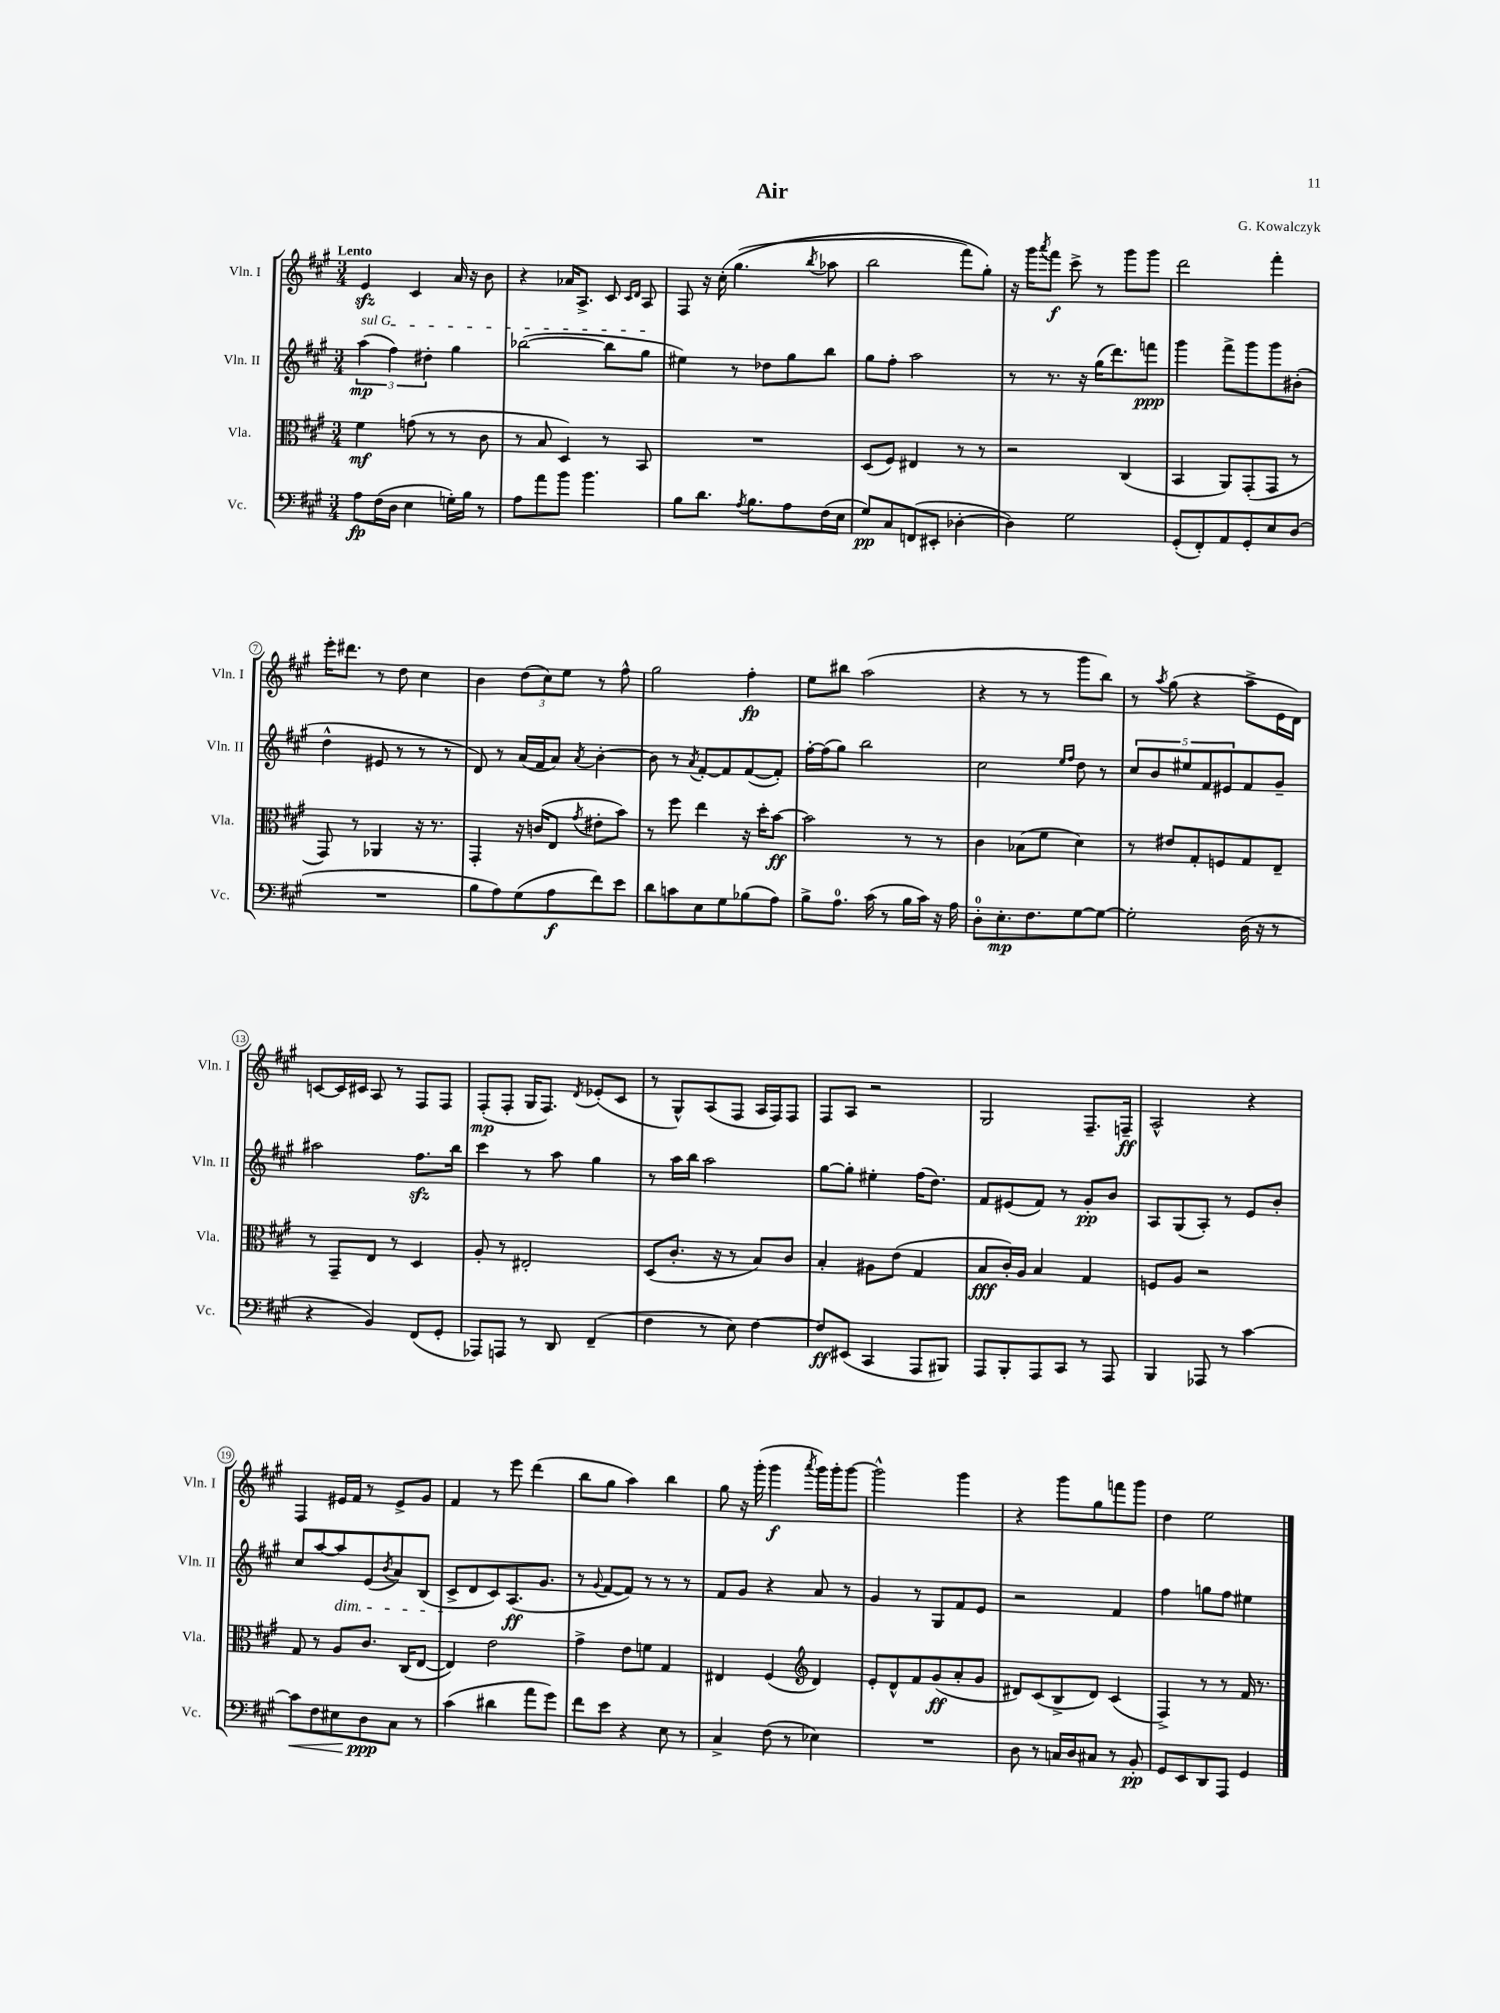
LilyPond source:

\header { title = "Air" composer = "G. Kowalczyk" }
<<
\new StaffGroup <<
\new Staff = "s0" \with { instrumentName = "Vln. I" shortInstrumentName = "Vln. I" } {
    \clef treble \key a \major \numericTimeSignature \time 3/4 \tempo "Lento"
    e'4\sfz cis'4 a'16 r16 b'8 |
    r4 aes'16 a8.-> cis'8 \grace { cis'16 d'16 } a8 |
    fis8 r16 cis''16-.\( gis''4.( \acciaccatura { b''8 } aes''8 |
    b''2 fis'''8) gis''8-.\) |
    r16 gis'''16 \acciaccatura { a'''8 } fis'''8\f cis'''8-> r8 gis'''8 gis'''8 |
    d'''2 fis'''4-. |
    e'''16-. dis'''8. r8 d''8 cis''4 |
    b'4 \tuplet 3/2 { d''8( cis''8) e''8 } r8 fis''8-^ |
    gis''2 fis''4-.\fp |
    e''8 bis''8 a''2( |
    r4 r8 r8 gis'''8 b''8) |
    r8 \acciaccatura { a''8 } gis''8( r4 a''8-> e'16 d'16) |
    c'8~ c'16 cis'16 a8 r8 fis8 fis8 |
    fis8-.\mp( fis8-. gis16 fis8.) \acciaccatura { d'8 } ees'8-.( cis'8 |
    r8 gis8-^) a8( fis8 a16 fis16) fis8 |
    fis8 a8 r2 |
    gis2 fis8.-- f16--\ff |
    a2-^ r4 |
    fis4 eis'16 fis'16 r8 eis'8-> gis'8 |
    fis'4 r8 e'''8 d'''4( |
    b''8 gis''8 a''4) b''4 |
    gis''8 r16 gis'''16-.( gis'''4\f \acciaccatura { a'''8 } gis'''16) gis'''16-. gis'''8~ |
    gis'''2-^ gis'''4 |
    r4 gis'''8 gis''8 f'''8 gis'''8 |
    d''4 e''2 \bar "|." |
}
\new Staff = "s1" \with { instrumentName = "Vln. II" shortInstrumentName = "Vln. II" } {
    \clef treble \key a \major \numericTimeSignature \time 3/4
    \tuplet 3/2 { \once \override TextSpanner.bound-details.left.text = \markup { \italic "sul G" } a''4\mp\startTextSpan( fis''4) dis''4-. } gis''4 |
    bes''2~( bes''8 gis''8\stopTextSpan |
    eis''4) r8 des''8 gis''8 b''8 |
    gis''8 fis''8-. a''2 |
    r8 r8. r16 gis''16( d'''8.) f'''8\ppp |
    gis'''4 fis'''8-> gis'''8 gis'''8 bis'8-.( |
    d''4-^ eis'8 r8 r8 r8 |
    d'8) r8 a'16( fis'16 a'8) \acciaccatura { a'8 } b'4~-. |
    b'8 r8 \acciaccatura { a'8 } fis'8~-. fis'8 fis'8~( fis'8-.) |
    fis''16~-. fis''16( gis''8) b''2 |
    cis''2 \grace { e''16 fis''16 } d''8 r8 |
    \tuplet 5/4 { cis''8 b'8 eis''8 fis'8 eis'8 } fis'8 gis'8-- |
    ais''2 fis''8.\sfz b''16 |
    cis'''4 r8 a''8 gis''4 |
    r8 a''16 b''16 a''2 |
    gis''8~ gis''8-. eis''4-. fis''16( d''8.) |
    fis'8 eis'8( fis'8) r8 gis'8-.\pp b'8 |
    a8 gis8( a8-.) r8 e'8 b'8-. |
    cis''8 a''8~ a''8\dim e'8( \acciaccatura { b'8 } a'8) b8( |
    cis'8->\! d'8 cis'8) a8.\ff( gis'8. |
    r8 \appoggiatura { gis'8 } fis'8~ fis'8) r8 r8 r8 |
    fis'8 gis'8 r4 a'8 r8 |
    gis'4 r8 gis8 fis'8 e'8 |
    r2 fis'4 |
    fis''4 g''8 fis''8 eis''4 \bar "|." |
}
\new Staff = "s2" \with { instrumentName = "Vla." shortInstrumentName = "Vla." } {
    \clef alto \key a \major \numericTimeSignature \time 3/4
    fis'4\mf g'8( r8 r8 cis'8 |
    r8 b8 d4) r8 b,8 |
    R2. |
    d8( fis8) eis4 r8 r8 |
    r2 cis4( |
    b,4 a,8) gis,8-.( gis,8 r8 |
    gis,8) r8 aes,4 r16 r8. |
    gis,4-. r16 c'16( e8 \acciaccatura { gis'8 } eis'8-. b'8) |
    r8 fis''8 e''4 r16 d''16-. b'8~\ff |
    b'2 r8 r8 |
    cis'4 bes8( fis'8 d'4) |
    r8 eis'8 gis8-. f8 gis8 e8-- |
    r8 gis,8-- e8 r8 d4 |
    a8-. r8 eis2-. |
    d8( cis'8.-. r16 r8 b8) cis'8 |
    b4-. ais8 e'8( gis4 |
    b8\fff cis'16-.) a16 b4 gis4 |
    f8 a8 r2 |
    gis8 r8 a8 cis'8. cis16( e8~ |
    e4) e'2 |
    gis'4-> e'8 f'8 gis4 |
    eis4 fis4( \clef treble d'4) |
    e'8-. d'8-^ fis'8 gis'8\ff( a'8-. gis'8 |
    dis'8) cis'8( b8-> dis'8) cis'4( |
    fis4->) r8 r8 fis'16 r8. \bar "|." |
}
\new Staff = "s3" \with { instrumentName = "Vc." shortInstrumentName = "Vc." } {
    \clef bass \key a \major \numericTimeSignature \time 3/4
    a8\fp fis16( d16 e4 g16-.) b16 r8 |
    a8 a'8 b'8 b'4. |
    b8 d'8. \acciaccatura { a8 } b8. a8 fis16( e16 |
    gis8\pp) cis8 f,8( eis,8-. des4~-. |
    des4) gis2 |
    gis,8-.( fis,8-.) a,8 gis,8-. e8 d8( |
    R2. |
    b8 a8) gis8( a8\f fis'8) e'8 |
    d'8 c'8 e8 gis8 bes8( a8) |
    b8-> a8.-0 cis'16( r8 b16 cis'16) r16 a16 |
    d8-0-. e8.-.\mp fis8. gis8~ gis8~ |
    gis2-. d16( r16 r8 |
    r4 b,4) fis,8( gis,8-. |
    aes,,8) a,,8 r8 d,8 fis,4--( |
    fis4 r8 e8) fis4~ |
    fis8\ff eis,8( cis,4 a,,8 bis,,8) |
    a,,8 b,,8-. a,,8 cis,8 r8 a,,8 |
    b,,4 aes,,8 r8 cis'4~ |
    cis'8\< fis8 eis8 d8\ppp\! cis8 r8 |
    cis'4( dis'4 a'8 gis'8) |
    fis'8 e'8 r4 e8 r8 |
    cis4-> fis8( r8 ees4) |
    R2. |
    d8 r8 c16 d16 cis8 r8 b,8-.\pp |
    gis,8 e,8 d,8 a,,8 gis,4 \bar "|." |
}
>>
>>
\layout { \context { \Score \override BarNumber.stencil = #(make-stencil-circler 0.1 0.3 ly:text-interface::print) } }
